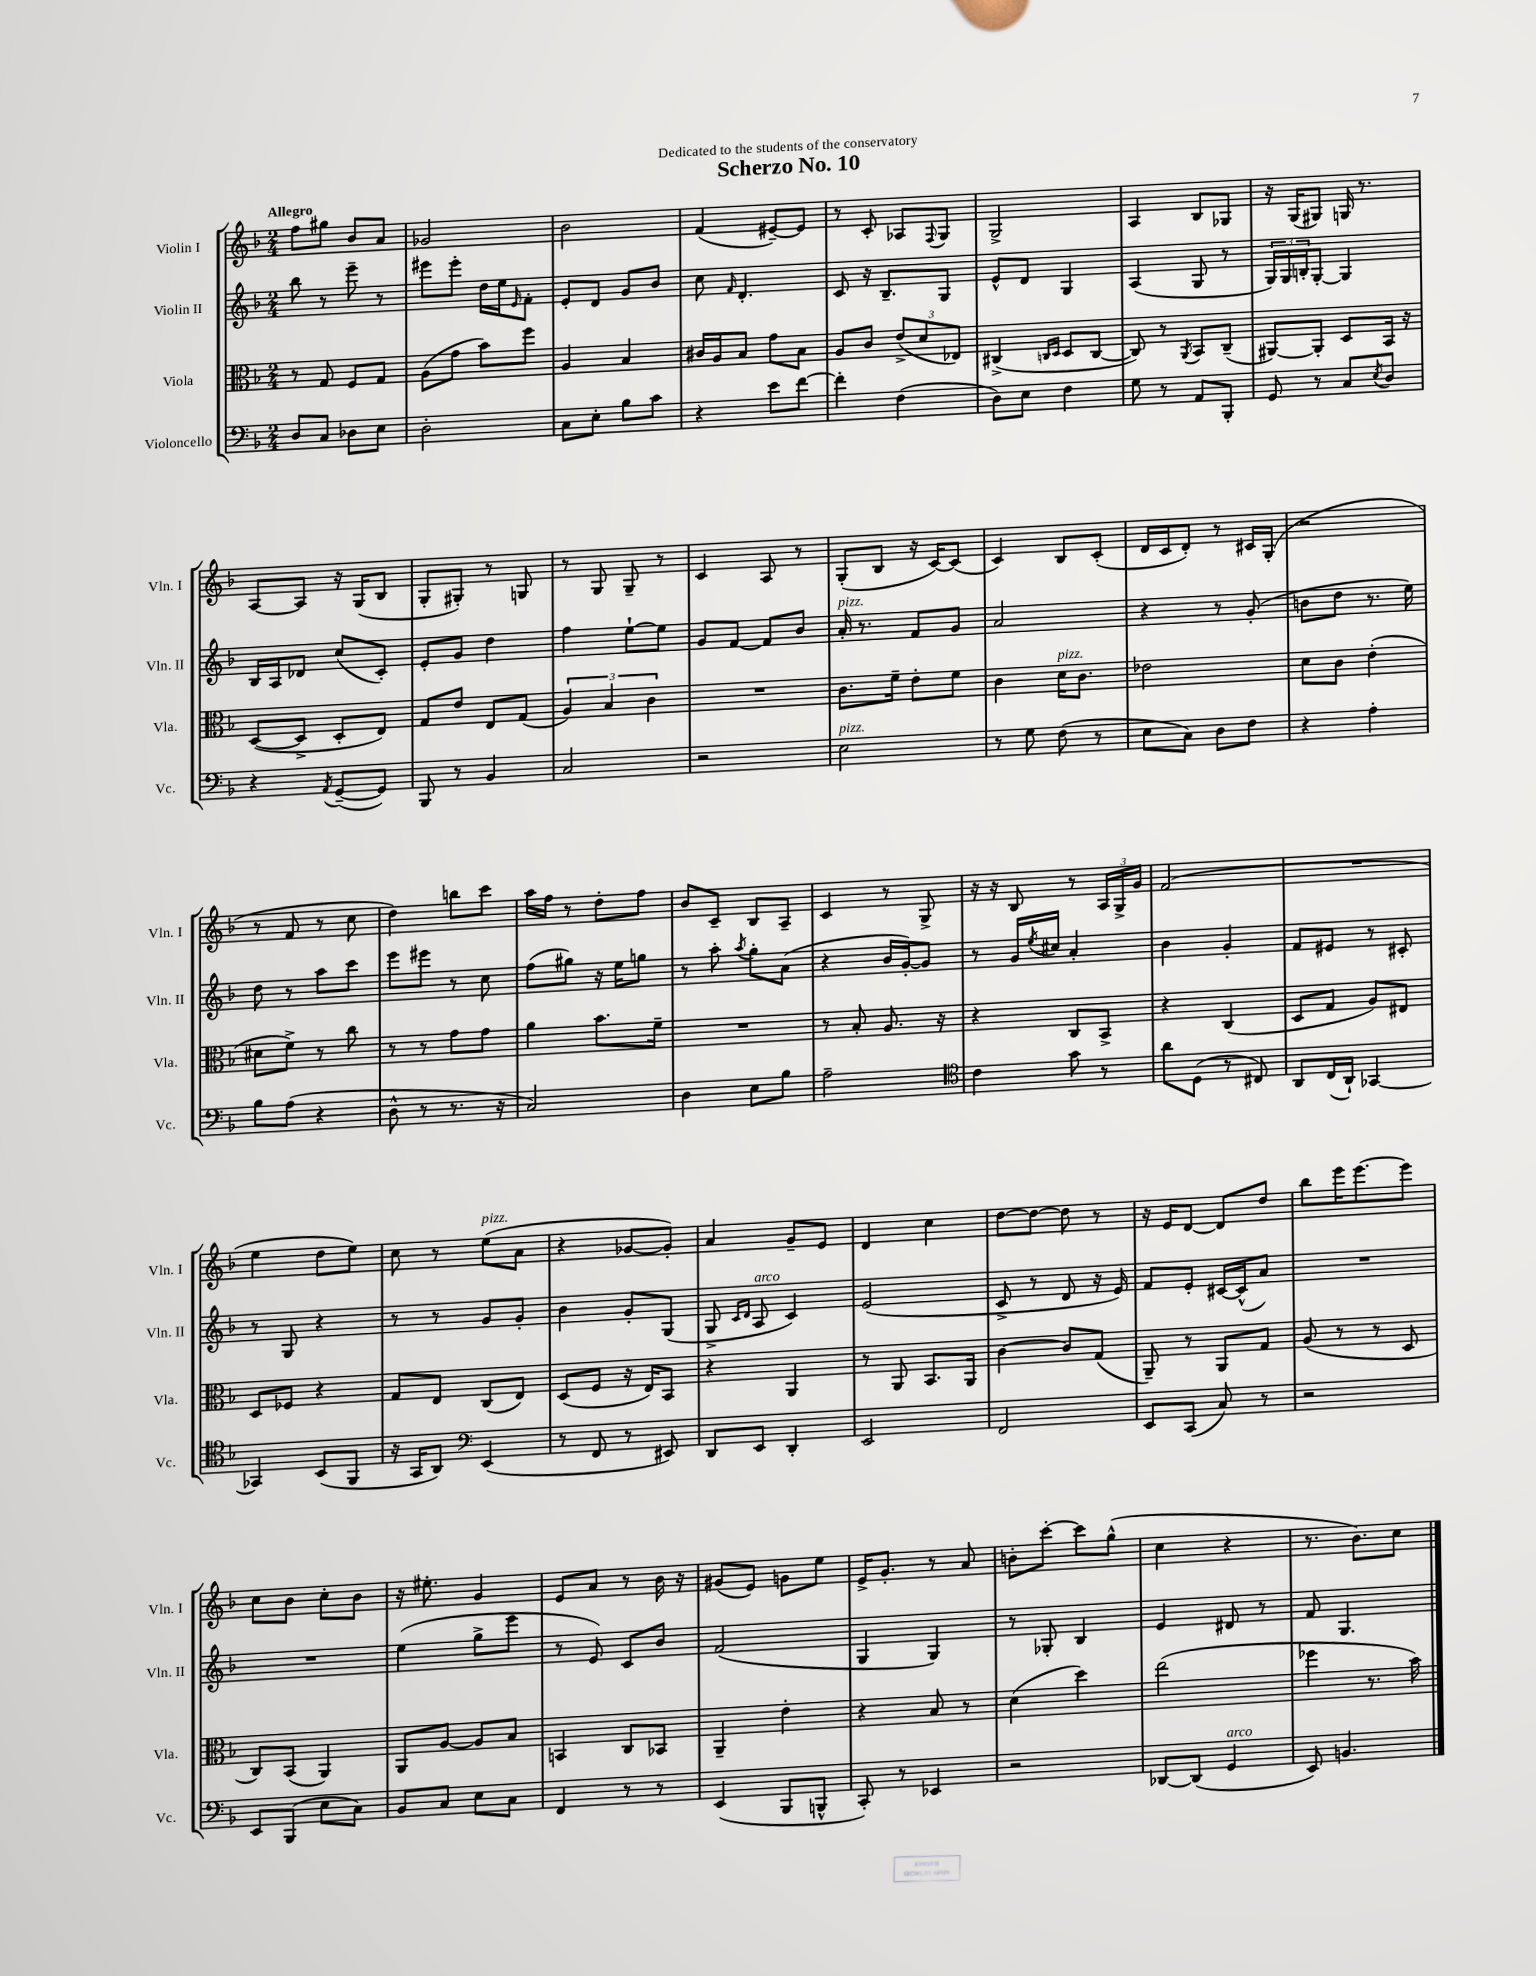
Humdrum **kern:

**kern	**kern	**kern	**kern
*part4	*part3	*part2	*part1
*staff4	*staff3	*staff2	*staff1
*I"Violoncello	*I"Viola	*I"Violin II	*I"Violin I
*I'Vc.	*I'Vla.	*I'Vln. II	*I'Vln. I
*clefF4	*clefC3	*clefG2	*clefG2
*k[b-]	*k[b-]	*k[b-]	*k[b-]
*M2/4	*M2/4	*M2/4	*M2/4
=1	=1	=1	=1
!	!	!	!LO:TX:a:B:t=Allegro
8D/L	8r	8bb-\	8ff\L
8C/J	8G/	8r	8gg#X\J
8D-X\L	8F/L	8eee~\	8b-/L
8E\J	8G/J	8r	8a/J
=2	=2	=2	=2
2D'\	(8A\L	8eee#X\L	2g-X/
.	8g\J	8eee#'\J	.
.	8b-\L)	16dd\LL	.
.	.	16ee\J	.
.	.	16qqe/	.
.	8ff\J	8f'\J	.
=3	=3	=3	=3
8C\L	4A/	8e'/L	2b-\
8E'\J	.	8d/J	.
8B-\L	4B-/	8g/L	.
8c\J	.	8b-/J	.
=4	=4	=4	=4
4r	16c#X/LL	8cc\	(4f/
.	16A/J	.	.
.	.	16qqf/	.
.	8B-/J	4.d'/	.
8e\L	8g\L	.	[8e#X~/L)
[8f\J	8B-\J	.	8e#/J]
=5	=5	=5	=5
4f'\]	8A/L	8c/	8r
.	8c/J	16r	8c'/
.	.	8.B-~/L	.
(4F\	(12e^/L	.	8A-X/L
.	12d/	.	.
.	.	.	8qqF/
.	.	8G/J	8G/J
.	12E-X/J)	.	.
=6	=6	=6	=6
8D\L)	(4C#X^/	8e^^/L	2G^/
8E\J	.	8d/J	.
.	16qqCn/LL	.	.
.	16qqD/JJ	.	.
4F\	8D/L	4G/	.
.	[8C/J	.	.
=7	=7	=7	=7
8G\	8C/])	(4A/	4A/
8r	8r	.	.
.	8qAA/	.	.
8AA/L	8BB-/L	8G/	8B-/L
8BBB-'/J	(8C~/J	8r	8G-X/J
=8	=8	=8	=8
8GG/	[8AA#X/L)	24G/LL)	16r
.	.	24G/	.
.	.	.	(16G/KL
.	.	24Bn'/J	.
8r	8AA#'/J]	[8G'/J	8G#X/J)
8C/L	8D/L	4G/]	16Gn/
.	.	.	8.r
8qE/	.	.	.
8D/J	16BB-/Jk	.	.
.	16r	.	.
!!LO:LB:g=z
=9	=9	=9	=9
4r	([8D/L	16B-/LL	[8A/L
.	.	16A/J	.
.	8D^/J]	8d-X/J	8A/J]
8qAA/	.	.	.
([8GG~/L	8D'/L	(8cc/L	16r
.	.	.	(16G/KL
8GG/J])	8E/J)	8c'/J)	8B-/J
=10	=10	=10	=10
8BBB-/	8G/L	8e'/L	8G'/L
8r	8e/J	8g/J	8G#X'/J)
4BB-/	8E/L	4dd\	8r
.	(8G/J	.	8Gn/
=11	=11	=11	=11
2C/	6A/)	4ff\	8r
.	.	.	8G/
.	6B-/	.	.
.	.	[8ee`\L	8G~/
.	6c\	.	.
.	.	8ee\J]	8r
=12	=12	=12	=12
2r	2r	8g/L	4c/
.	.	[8f/J	.
.	.	8f/L]	8A/
.	.	8b-/J	8r
=13	=13	=13	=13
!	!	!LO:TX:a:i:t=pizz.	!
!LO:TX:a:i:t=pizz.	!	!	!
2E\	8.c\L	16a'/	(8G'/L
.	.	8.r	.
.	.	.	8B-/J
.	16f~\Jk	.	.
.	8e'\L	8f/L	16r
.	.	.	[16c/KL)
.	8f\J	8g/J	(8c/J]
=14	=14	=14	=14
8r	4c\	2a/	4c/)
8G\	.	.	.
!	!LO:TX:a:i:t=pizz.	!	!
(8F\	16d\KL	.	8B-/L
.	8.c\J	.	.
8r	.	.	(8c'/J
=15	=15	=15	=15
8E\L	2e-X\	4r	16d/LL
.	.	.	16c/J
8C\J)	.	.	8d'/J)
8D\L	.	8r	8r
8F\J	.	(8g'/	16c#X/LL
.	.	.	(16G'/JJ
=16	=16	=16	=16
4r	8d\L	8bn\L	2r
.	8c\J	8dd\J	.
4A'\	(4e'\	8.r	.
.	.	16ee\)	.
!!LO:LB:g=z
=17	=17	=17	=17
8B-\L	8d#X\L	8dd\	8r
(8A\J	8f^\J)	8r	8f/
4r	8r	8aa\L	8r
.	8cc\	8ccc\J	8cc\
=18	=18	=18	=18
8D^^\	8r	8eee\L	4dd\)
8r	8r	8eee#X\J	.
8.r	8g\L	8r	8bbn\L
.	8g\J	8cc\	8ccc\J
16r	.	.	.
=19	=19	=19	=19
2C/)	4a\	(8ff\L	16aa\LL
.	.	.	16ff\JJ
.	.	8gg#X\J)	8r
.	8.b-\L	16r	8dd'\L
.	.	16ee\KL	.
.	.	8ggn\J	8ff\J
.	16f~\Jk	.	.
=20	=20	=20	=20
4D\	2r	8r	8b-/L
.	.	8aa'\	8c~/J
.	.	8qaa/	.
8E\L	.	8gg'\L	8B-/L
8B-\J	.	(8a\J	8A~/J
=21	=21	=21	=21
2A~\	8r	4r	4c/
.	8B-'/	.	.
.	8.A/	16b-/LL	8r
.	.	[16g'/J)	.
.	.	8g/J]	8G^/
.	16r	.	.
=22	=22	=22	=22
*clefC4	*	*	*
4c\	4r	8r	16r
.	.	.	16r
.	.	16g/LL	8B-/
.	.	8qee/	.
.	.	16cc#X/JJ	.
8g\	8C/L	4a'/	8r
8r	8BB-^/J	.	24A/LL
.	.	.	24G^/
.	.	.	24g/JJ
=23	=23	=23	=23
8a\L	4r	4b-\	(2f/
(8D\J	.	.	.
8r	(4C/	4g'/	.
8C#X/)	.	.	.
=24	=24	=24	=24
8AA/L	8D/L	8f/L	2r
(16C/L	8G/J	8e#X/J	.
16AA`/JJ)	.	.	.
[4GG-X/	8A/L)	8r	.
.	8E#X/J	8c#X'/	.
!!LO:LB:g=z
=25	=25	=25	=25
4GG-X/]	8D/L	8r	4ee\
.	8F-X/J	8G/	.
(8BB-/L	4r	4r	8dd\L
8FF/J	.	.	8ee\J)
=26	=26	=26	=26
16r	8G/L	8r	8cc\
16GG/KL	.	.	.
8AA/J)	8E/J	8r	8r
*clefF4	*	*	*
!	!	!	!LO:TX:a:i:t=pizz.
(4EE/	(8C/L	8g/L	(8ee\L
.	8E/J)	8g'/J	8a\J
=27	=27	=27	=27
8r	(8D/L	4b-\	4r
8FF/	8F/J	.	.
8r	16r	8g'/L	[8g-X/L
.	16E/KL)	.	.
8EE#X/)	8BB-/J	(8G/J	8g-'/J])
=28	=28	=28	=28
8DD/L	4r	8G^/	4a/
.	.	16qqc/LL	.
.	.	16qqd/JJ	.
!	!	!LO:TX:a:i:t=arco	!
8EE/J	.	8A/	.
4DD'/	4AA/	4c/)	8g~/L
.	.	.	8e/J
=29	=29	=29	=29
2EE/	8r	(2e/	4d/
.	8AA/	.	.
.	8.BB-/L	.	4cc\
.	16AA/Jk	.	.
=30	=30	=30	=30
2FF/	[4c\	8c^/	[8dd\L
.	.	8r	8dd\J_
.	8c/L]	8d/	8dd\]
.	(8G/J	16r	8r
.	.	16e/)	.
=31	=31	=31	=31
8EE/L	8AA~/)	8f/L	16r
.	.	.	16e/KL
(8CC/J	8r	8e'/J	[8d/J
8C/)	8AA/L	[16c#X/LL	8d/L]
.	.	(16c#^^/J]	.
8r	8G/J	8a/J)	8dd/J
=32	=32	=32	=32
2r	(8A/	2r	8bb-\L
.	8r	.	16eee\K
.	.	.	[8.eee\
.	8r	.	.
.	8D/	.	8eee\J]
!!LO:LB:g=z
=33	=33	=33	=33
8EE/L	8C/L)	2r	8cc\L
(8BBB-/J	(8BB-/J	.	8b-\J
8E\L	4AA/)	.	8cc'\L
8C\J)	.	.	8b-\J
=34	=34	=34	=34
8BB-/L	8AA/L	(4ee\	16r
.	.	.	8.ee#X'\
8C/J	[8A/J	.	.
8E\L	8A/L]	8gg^\L	4g/
8C\J	8B-/J	8eee\J	.
=35	=35	=35	=35
4FF/	4BBn/	8r	8e/L
.	.	8e/)	8a/J
8r	8C/L	8c/L	8r
8r	8BB-X/J	8b-/J	16b-\
.	.	.	16r
=36	=36	=36	=36
(4EE/	4AA~/	(2f/	(8g#X/L
.	.	.	8e/J)
8BBB-/L	4e'\	.	8gn\L
8BBBn^^/J	.	.	8ee\J
=37	=37	=37	=37
8CC'/)	4r	4G/	16e^/KL
.	.	.	8.g'/J
8r	.	.	.
4EE-X/	8B-/	4G/)	8r
.	8r	.	8a/
=38	=38	=38	=38
2r	(4d\	8r	8bn'\L
.	.	8G-X'/	[8ccc'\J
.	4dd\)	4B-/	8ccc\L]
.	.	.	(8gg^^\J
=39	=39	=39	=39
[8DD-X/L	(2ee\	4e/	4cc\
(8DD-/J]	.	.	.
!LO:TX:a:i:t=arco	!	!	!
4GG/	.	8d#X/	4r
.	.	8r	.
=40	=40	=40	=40
8EE/)	4ff-X\	8f/	8.r
4.BBn/	.	4.G/	.
.	.	.	8.b-\L)
.	8.r	.	.
.	.	.	8cc\J
.	16b-\)	.	.
==	==	==	==
*-	*-	*-	*-
